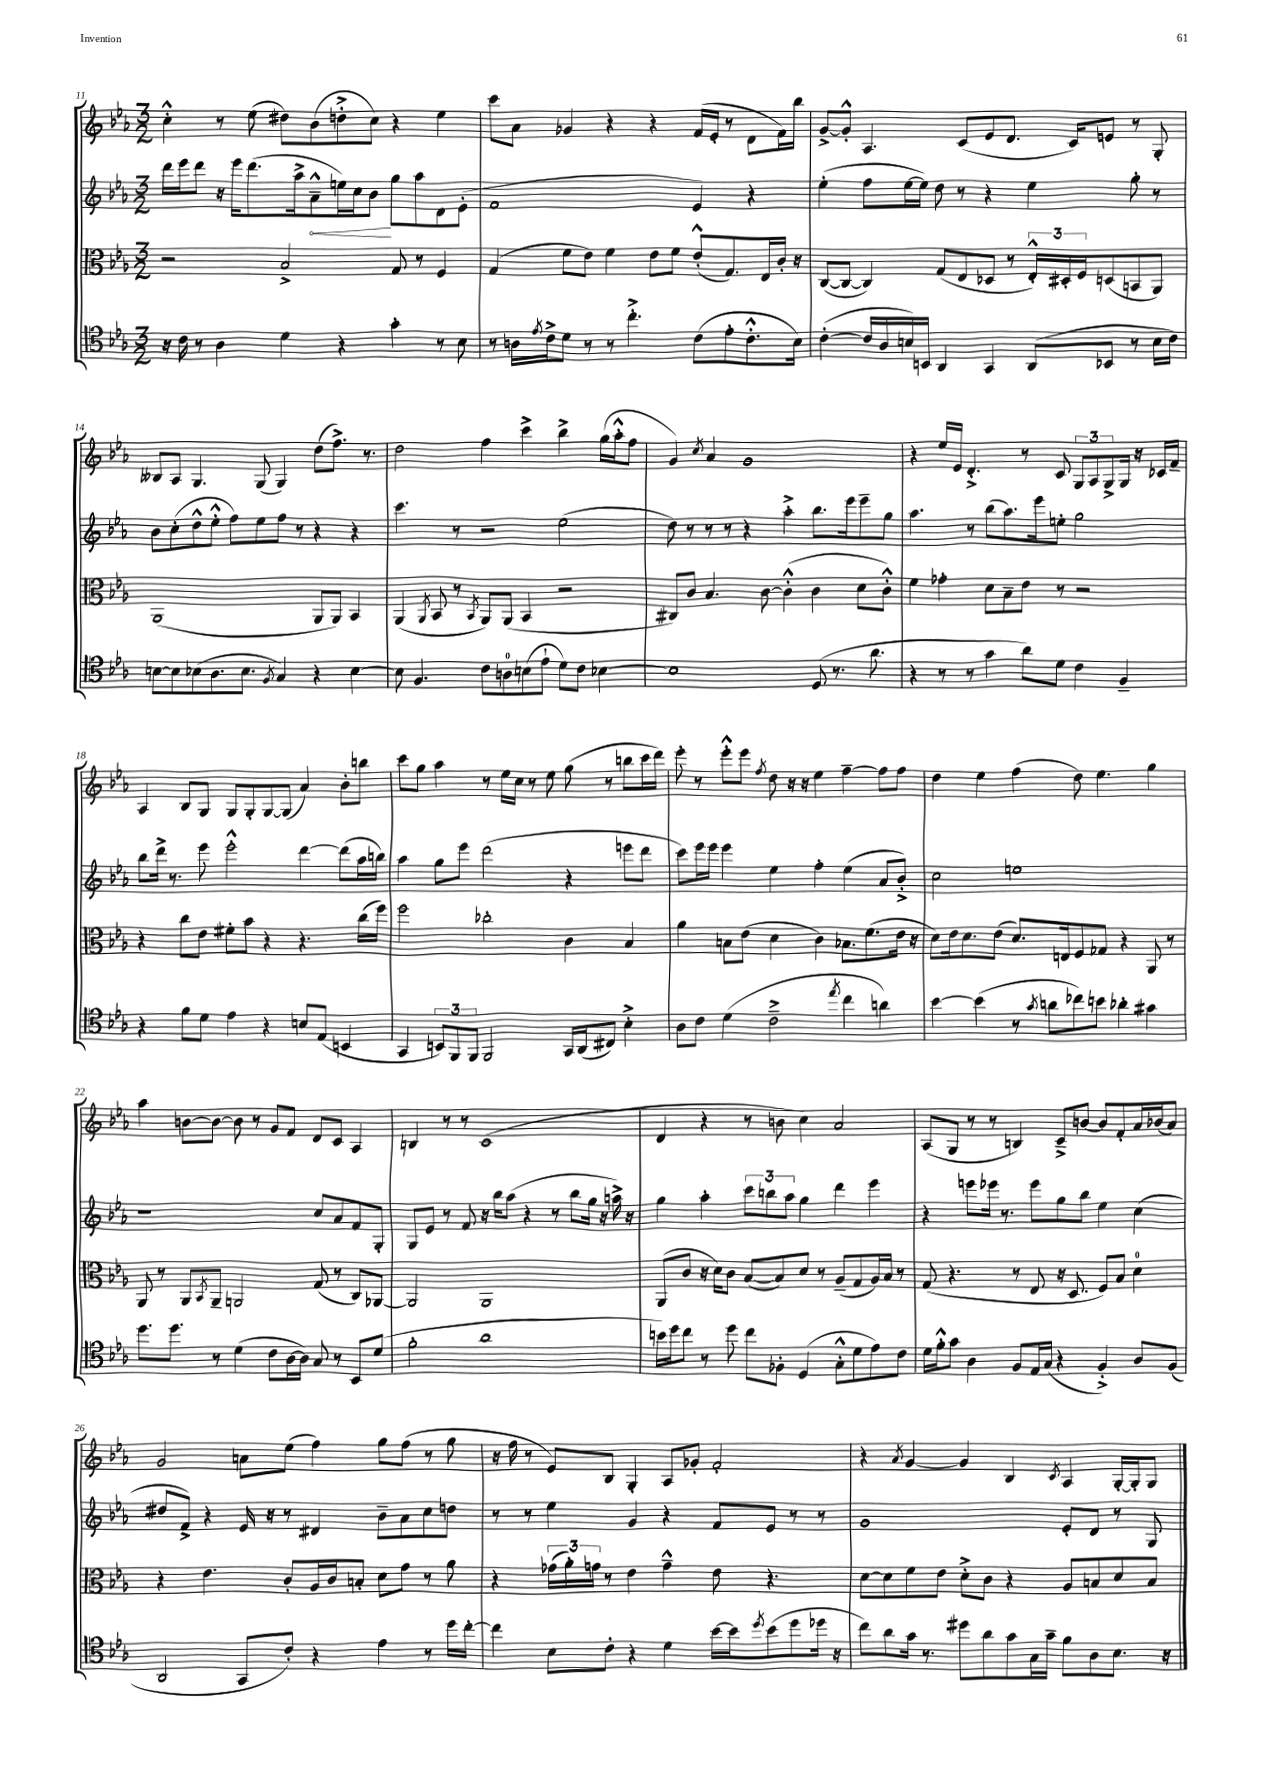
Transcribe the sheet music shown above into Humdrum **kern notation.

**kern	**kern	**kern	**dynam	**kern
*part4	*part3	*part2	*part2	*part1
*staff4	*staff3	*staff2	*staff2	*staff1
*clefC4	*clefC3	*clefG2	*	*clefG2
*k[b-e-a-]	*k[b-e-a-]	*k[b-e-a-]	*	*k[b-e-a-]
*M3/2	*M3/2	*M3/2	*	*M3/2
=11	=11	=11	=11	=11
16r	2r	16ddd\LL	.	4cc'^^\
16c\	.	16eee-\J	.	.
8r	.	8ddd\J	.	.
4A-\	.	16r	.	8r
.	.	16eee-\KL	.	.
.	.	(8.ddd\	.	(8ee-\
4d\	2B-^/	.	.	8dd#X\L)
.	.	16aa-^\k	.	.
!	!	!	!LO:HP:b	!
.	.	8a-~^^\	<	(8b-\
4r	.	16een\L)	.	8ddn'^\
.	.	16cc\J	.	.
.	.	8b-\J	.	8cc\J)
4g'\	8G/	8gg\L	[	4r
.	8r	8aa-\	.	.
8r	4F/	8d\	.	4ee-\
8B-\	.	(8e-'\J	.	.
=12	=12	=12	=12	=12
8r	(4G/	1f	.	8ccc\L
16An\LL	.	.	.	8a-\J
8qe-/	.	.	.	.
16c^\J	.	.	.	.
8d\J	8f\L	.	.	4g-X/
8r	8e-\J)	.	.	.
8r	4f\	.	.	4r
4.cc'^\	.	.	.	.
.	8e-\L	.	.	4r
.	8f\J	.	.	.
(8c\L	(8e-'^^/L	4e-/)	.	(16f/LL
.	.	.	.	16e-'/JJ
8e-'\	8.G/)	.	.	8r
8.c'^^\	.	4r	.	8d\L
.	16E-/L	.	.	.
.	16c'/JJ	.	.	16f\L)
16B-\Jk)	16r	.	.	16bb-\JJ
=13	=13	=13	=13	=13
([4c'\	([8C/L	(4ee-'\	.	[8g^/L
.	8C/J_	.	.	8g'^^/J]
16c/LL]	4C/])	8ff\L	.	4.A-/
16A-/	.	.	.	.
16Bn/)	.	[16ee-\L	.	.
16BBn/JJ	.	16ee-\JJ])	.	.
4AA-/	(8G/L	8dd\	.	.
.	8E-/	8r	.	(8c/L
4GG/	8D-X/J	4r	.	8e-/
.	8r	.	.	8.d/J
(8AA-/L	24E-'^^/LL)	4ee-\	.	.
.	24D#X'/	.	.	.
.	.	.	.	16c/KL)
.	24F/J	.	.	.
8BB-X/J	(8Dn/	.	.	8en/J
8r	8BBn/	8gg'\	.	8r
16B\LL	8AA-/J)	8r	.	8G'/
16c\JJ)	.	.	.	.
!!LO:LB:g=z
=14	=14	=14	=14	=14
[8Bn\L	(1AA-	8b-\L	.	8B--X/L
8B\]	.	(8cc'\	.	8A-/J
(8B-X\	.	8dd^^\	.	4.G/
8.A-\	.	8ee-'^^\J	.	.
.	.	8ff\L)	.	.
8.B-\J	.	.	.	.
.	.	8ee-\	.	(8G/
8qF/	.	.	.	.
4G/)	.	8ff\J	.	4G/)
.	.	8r	.	.
4r	8AA-/L	4r	.	(8dd\L
.	8AA-/J)	.	.	8.ff^\J)
[4B-\	4BB-/	4r	.	.
.	.	.	.	8.r
=15	=15	=15	=15	=15
8B-\]	(4AA-/	4.ccc\	.	2dd\
4.F/	.	.	.	.
.	8qAA-/	.	.	.
.	8BB-/	.	.	.
.	8r	8r	.	.
.	8qBB-/	.	.	.
8c\L	8AA-/L)	2r	.	4ff\
8An\	(8AA-/J	.	.	.
(8Bn\	4BB-/	.	.	4ccc^\
8e-`\J	.	.	.	.
8d\L)	2r	(2ee-\	.	4bb-^\
8c\J	.	.	.	.
[4B-X\	.	.	.	(16gg\LL
.	.	.	.	16aa-'^^\J
.	.	.	.	8ff\J
=16	=16	=16	=16	=16
1B-]	8C#X/L)	8dd\)	.	4g/)
.	8c/J	8r	.	.
.	.	.	.	8qcc/
.	4.B-/	8r	.	4a-/
.	.	8r	.	.
.	.	4r	.	1g
.	[8c\	.	.	.
.	(4c'^^\]	4aa-'^\	.	.
(8D/	4c\	8.bb-\L	.	.
8.r	.	.	.	.
.	.	16eee-\k	.	.
.	8d\L	8eee-~\	.	.
8.a-\	.	.	.	.
.	8c'^^\J)	8gg\J	.	.
=17	=17	=17	=17	=17
4r	4f\	4.aa-\	.	4r
8r	4g-X'\	.	.	16ee-/LL
.	.	.	.	16e-/JJ
8r	.	8r	.	4.d'^/
4g\	8d\L	(8bb-\L	.	.
.	8B-~\	8.aa-\)	.	.
8a-\L)	8e-\J	.	.	8r
.	.	16eee-\k	.	.
8d\J	8r	8een'\J	.	8c/
4c\	2r	2gg\	.	12G/L
.	.	.	.	12A-/
.	.	.	.	12G^/
4F~/	.	.	.	16G/Jk
.	.	.	.	16r
.	.	.	.	16c-X/LL
.	.	.	.	16f~/JJ
!!LO:LB:g=z
=18	=18	=18	=18	=18
4r	4r	8bb-\L	.	4A-/
.	.	16ddd^\Jk	.	.
.	.	8.r	.	.
8f\L	8cc\L	.	.	8B-/L
8d\J	8e-\J	8eee-\	.	8G/J
4e-\	8f#X'\L	2eee-'^^\	.	8G/L
.	8b-\J	.	.	8G'/
4r	4r	.	.	[8G/
.	.	.	.	(8G/J]
8Bn/L	4.r	[4ddd\	.	4a-/)
(8E-/J	.	.	.	.
4BBn/	.	(8ddd\L]	.	8b-'\L
.	(16cc\LL	16aa-\L	.	8bbn\J
.	16ff\JJ)	16bbn\JJ)	.	.
=19	=19	=19	=19	=19
4GG/	2ff\	4aa-\	.	8ccc\L
.	.	.	.	8gg\J
12BBn/L)	.	8gg\L	.	4aa-\
12FF/	.	.	.	.
.	.	8eee-\J	.	.
12FF/J	.	.	.	.
2FF/	2cc-X'\	(2ddd\	.	8r
.	.	.	.	16ee-\LL
.	.	.	.	16cc\JJ
.	.	.	.	8r
.	.	.	.	8ee-\
16GG/LL	4c\	4r	.	(8gg\
(16AA-/J	.	.	.	.
8C#X/J)	.	.	.	8r
4B-'^\	4B-/	8eeen\L	.	8bbn\L
.	.	8ddd\J	.	16ccc\L
.	.	.	.	16ddd\JJ)
=20	=20	=20	=20	=20
8A-\L	4a-\	8ccc\L)	.	8eee-'\
8c\J	.	16eee-\L	.	8r
.	.	16eee-\JJ	.	.
(4d\	8Bn\L	4eee-\	.	8eee-'^^\L
.	(8e-\J	.	.	8eee-\J
.	.	.	.	8qff/
2c~^\	4d\	4ee-\	.	8dd\
.	.	.	.	16r
.	.	.	.	16r
.	4c\)	4ff'\	.	4ee-\
8qee-/	.	.	.	.
4cc\	8.B-X\L	(4ee-\	.	[4ff~\
.	(8.f\	.	.	.
4an\)	.	8a-/L	.	8ff\L]
.	16e-\Jk	8b-'^/J)	.	8ff\J
.	16r	.	.	.
=21	=21	=21	=21	=21
[4b-\	8d\L)	2cc\	.	4dd\
.	16e-\k	.	.	.
.	8.d\	.	.	.
(4b-\]	.	.	.	4ee-\
.	(8e-\J	.	.	.
8r	8.d/L)	1een	.	(4ff\
8qg/	.	.	.	.
8an\L	.	.	.	.
.	16En/k	.	.	.
8cc-X\)	8F/	.	.	8dd\)
8bn\J	8G-X/J	.	.	4.ee-\
4a-X'\	4r	.	.	.
4g#X\	8AA-/	.	.	4gg\
.	8r	.	.	.
!!LO:LB:g=z
=22	=22	=22	=22	=22
8.dd\L	8AA-/	1r	.	4aa-\
.	8r	.	.	.
8.dd\J	.	.	.	.
.	8AA-/L	.	.	[8bn\L
.	8qBB-/	.	.	.
8r	8AA-~/J	.	.	8b\J_
(4d\	2AAn/	.	.	8b\]
.	.	.	.	8r
8c\L	.	.	.	8g/L
[16A-\L	.	.	.	8f/J
16A-\JJ])	.	.	.	.
8G/	(8G/	8cc/L	.	8d/L
8r	8r	8a-/	.	8c/J
8BB-/L	8C/L)	8f/	.	4A-/
(8d/J	[8AA-X/J	8G'/J	.	.
=23	=23	=23	=23	=23
2f'\	2AA-/]	8G/L	.	4Bn/
.	.	8e-/J	.	.
.	.	8r	.	8r
.	.	8f/	.	8r
1a-	1AA-	16r	.	(1c
.	.	16bb-\KL	.	.
.	.	(8aa-\J	.	.
.	.	4r	.	.
.	.	8r	.	.
.	.	8bb-\L	.	.
.	.	16gg\Jk	.	.
.	.	16r	.	.
.	.	16aan^\)	.	.
.	.	16r	.	.
=24	=24	=24	=24	=24
16bn\LL)	(8AA-/L	4gg\	.	4d/
16dd\J	.	.	.	.
8cc\J	8c/J	.	.	.
8r	16r	4aa-'\	.	4r
.	16d\KL)	.	.	.
8dd\	8c\J	.	.	.
8cc\L	([8B-/L	12ccc\L	.	8r
.	.	12bbn\	.	.
8F-X'\J	8B-/])	.	.	8bn\
.	.	12aa-\J	.	.
(4D/	8d/J	4gg\	.	4cc\)
.	8r	.	.	.
8G'^^\L	(8A-~/L	4ddd\	.	2a-/
8d\	8G/	.	.	.
8e-\)	16A-/L)	4eee-\	.	.
.	16B-/JJ	.	.	.
8c\J	8r	.	.	.
=25	=25	=25	=25	=25
16d\LL	(8G/	4r	.	(8A-/L
16f'^^\J	.	.	.	.
8g\J	4.r	.	.	8G/J
4A-\	.	8eeen\L	.	8r
.	.	16eee-X\Jk	.	8r
.	.	8.r	.	.
8F/L	8r	.	.	4Bn/)
16E-/L	8E-/	8eee-\L	.	.
(16G/JJ	.	.	.	.
4r	16r	8gg\	.	8c~^/L
.	8.D/	.	.	.
.	.	8bb-\J	.	[8bn/J
4F'^/)	8F/L)	4ee-\	.	8b/L]
.	8B-/J	.	.	8f'/
8A-/L	4d\	(4cc\	.	16a-/L
.	.	.	.	(16b-X/J
(8F/J	.	.	.	8a-/J)
!!LO:LB:g=z
=26	=26	=26	=26	=26
2AA-/	4r	8dd#X/L	.	2g/
.	.	8f^/J)	.	.
.	4.e-\	4r	.	.
8GG/L	.	16e-/	.	8an\L
.	.	16r	.	.
8c'/J)	8c'/L	8r	.	(8ee-\J
4r	16A-/L	4d#X/	.	4ff\)
.	16c/J	.	.	.
.	8Bn'/J	.	.	.
4e-\	8d\L	8b-~\L	.	8gg\L
.	8g\J	8a-\	.	(8ff\J
8r	8r	8cc\	.	8r
16dd\LL	8a-\	8ddn\J	.	8gg\
[16cc'\JJ	.	.	.	.
=27	=27	=27	=27	=27
4cc\]	4r	8r	.	16r
.	.	.	.	16ff\
.	.	8r	.	8r
8B-\L	(24g-X\LL	4ee-\	.	8e-/L)
.	24a-'\)	.	.	.
.	24gn\JJ	.	.	.
8c'\J	8r	.	.	8B-/J
4r	4e-\	4g/	.	4G'/
4d\	4g~^^\	4r	.	8A-/L
.	.	.	.	8g-X'/J
[16b-\LL	8e-\	8f/L	.	2f'/
16b-\J]	.	.	.	.
8qdd/	.	.	.	.
(8b-\	4.r	8e-/J	.	.
8dd\	.	8r	.	.
16dd-X\Jk	.	8r	.	.
16r	.	.	.	.
=28	=28	=28	=28	=28
8cc\L)	[8d\L	1g	.	4r
8a-\	8d\]	.	.	.
.	.	.	.	8qa-/
16g\Jk	8f\	.	.	[4g/
8.r	.	.	.	.
.	8e-\J	.	.	.
8dd#X\L	8d'^\L	.	.	4g/]
8a-\	8c\J	.	.	.
8g\	4r	.	.	4B-/
16G\L	.	.	.	.
16g~\JJ	.	.	.	.
.	.	.	.	8qc/
8f\L	8A-/L	8e-'/L	.	4A-/
8A-\	8Bn/	8d/J	.	.
8.B-\J	8d/	8r	.	[16G'/LL
.	.	.	.	16G'/J]
.	8B/J	8G/	.	8G/J
16r	.	.	.	.
==	==	==	==	==
*-	*-	*-	*-	*-
